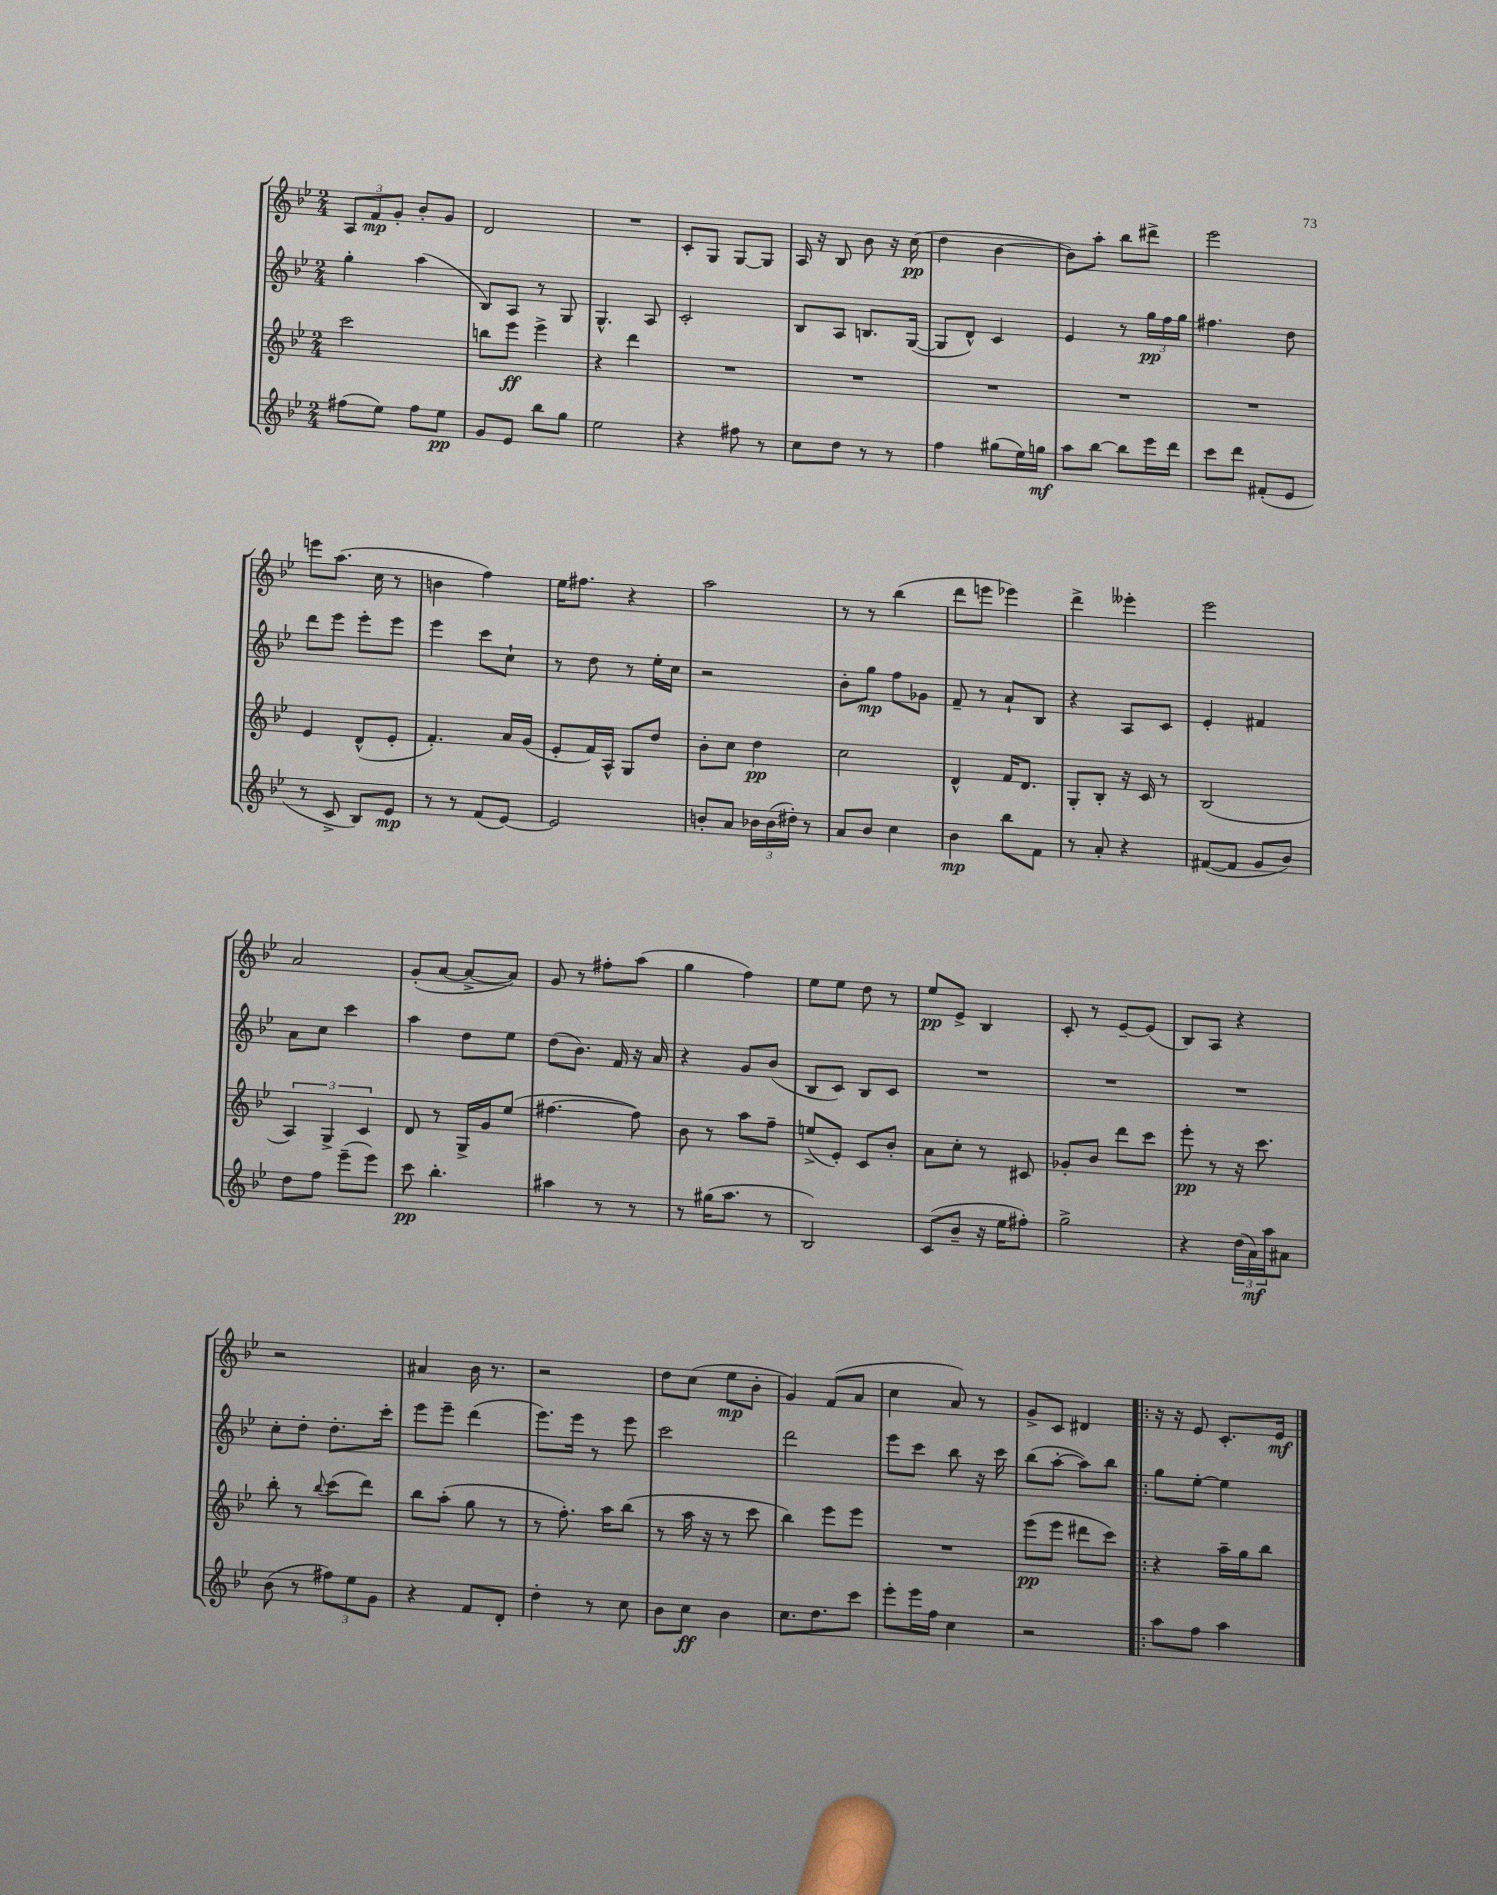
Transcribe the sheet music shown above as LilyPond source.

<<
\new StaffGroup <<
\new Staff = "s0" {
    \clef treble \key bes \major \numericTimeSignature \time 2/4
    \tuplet 3/2 { a8 f'8\mp g'8-. } bes'8-. g'8 |
    d'2 |
    R2 |
    c'8-. g8 g8~ g8 |
    a16 r16 bes8 bes'8 r16 c''16\pp( |
    d''4 bes'4~ |
    bes'8) a''8-. bes''8 dis'''8-> |
    ees'''2 |
    e'''8 a''8.( c''16 r8 |
    b'4 f''4) |
    ees''16 fis''8. r4 |
    a''2 |
    r8 r8 bes''4( |
    d'''8 e'''8 ees'''4) |
    d'''4-> eeses'''4-. |
    ees'''2 |
    a'2 |
    g'8-.( a'8~ a'8~-> a'8) |
    g'8 r8 fis''8-. a''8( |
    g''4 f''4) |
    ees''8 ees''8 d''8 r8 |
    ees''8\pp ees'8-> bes4 |
    c'8-. r8 ees'8~-- ees'8( |
    bes8) a8 r4 |
    r2 |
    ais'4 bes'16 r8. |
    r2 |
    d''8 c''8( ees''8\mp bes'8-. |
    g'4) f'8( a'8 |
    c''4 a'8) r8 |
    g'8-> c'8 dis'4 |
    \bar ".|:" r16 r16 ees'8 c'8.-. ees'16\mf \bar "|." |
}
\new Staff = "s1" {
    \clef treble \key bes \major \numericTimeSignature \time 2/4
    g''4-. a''4( |
    bes8) a8 r8 g8 |
    g4.-^ a8 |
    c'2-. |
    bes8 a8 b8. g16~( |
    g8 d'8-^) c'4 |
    ees'4 r8 \tuplet 3/2 { g''16\pp f''16 g''16 } |
    fis''4. d''8 |
    d'''8 ees'''8 ees'''8-. ees'''8 |
    ees'''4 c'''8 c''8-! |
    r8 d''8 r8 ees''16-. c''16 |
    r2 |
    bes'8-. g''8\mp f''8 ges'8 |
    f'8-- r8 a'8-! bes8 |
    r4 a8 c'8 |
    ees'4-. fis'4 |
    a'8 c''8 c'''4 |
    a''4 d''8 ees''8 |
    d''8( bes'8.) f'16 r16 a'16 |
    r4 g'8 bes'8( |
    bes8 c'8) bes8 c'8 |
    R2 |
    R2 |
    R2 |
    c''8-. d''8-. d''8.-. c'''16-. |
    ees'''8 ees'''8-- d'''4( |
    ees'''8.) ees'''16 r8 ees'''8 |
    c'''2 |
    d'''2 |
    ees'''8 c'''8 bes''8 r16 c'''16 |
    bes''8( a''8~-. a''8) bes''8 |
    \bar ".|:" g''8 ees''8~-. ees''4 \bar "|." |
}
\new Staff = "s2" {
    \clef treble \key bes \major \numericTimeSignature \time 2/4
    c'''2 |
    b''8 ees'''8\ff ees'''4-> |
    r4 d'''4 |
    R2 |
    R2 |
    R2 |
    R2 |
    R2 |
    ees'4 d'8-^( ees'8-. |
    f'4.-.) a'16 g'16( |
    ees'8-. f'16) a16-^ g8 d''8 |
    bes'8-. c''8 d''4\pp |
    c''2 |
    d'4-^ f'16 d'8. |
    g8-. bes8-. r16 c'16 r8 |
    bes2( |
    \tuplet 3/2 { a4) g4-> c'4 } |
    d'8 r8 g16-> g'16 ees''8( |
    fis''4.~ fis''8) |
    bes'8 r8 a''8 f''8-- |
    e''8->( ees'8-.) c'8 bes'8-. |
    a'8 c''8-. r8 cis'8 |
    ges'8-. bes'8 d'''8 c'''8 |
    ees'''8-.\pp r8 r16 c'''8. |
    bes''8-. r8 \appoggiatura { bes''8 } c'''8( d'''8) |
    bes''8 a''8-.( g''8 r8 |
    r8 f''8.-.) a''16 bes''8( |
    r8 a''16 r16 r8 c'''8 |
    bes''4) ees'''8 ees'''8 |
    R2 |
    ees'''8\pp( ees'''8 dis'''8 c'''8) |
    \bar ".|:" r4 a''16-- g''16 bes''8 \bar "|." |
}
\new Staff = "s3" {
    \clef treble \key bes \major \numericTimeSignature \time 2/4
    fis''8( ees''8) fis''8 ees''8\pp |
    g'8 ees'8 bes''8 g''8 |
    ees''2 |
    r4 fis''8 r8 |
    c''8 d''8 r8 r8 |
    f''4 gis''8( ees''16) g''16\mf |
    a''8 bes''8~ bes''8 ees'''16 d'''16 |
    c'''8 d'''8 fis'8-.( ees'8 |
    r8 c'8-> bes8) ees'8\mp |
    r8 r8 f'8( ees'8~) |
    ees'2 |
    b'8-. a'8 \tuplet 3/2 { bes'16 bes'16( dis''16-.) } r8 |
    a'8 bes'8 c''4 |
    bes'4\mp bes''8 f'8 |
    r8 a'8-. r4 |
    fis'8~( fis'8 g'8 bes'8) |
    d''8 f''8 ees'''8--( ees'''8) |
    c'''8\pp bes''4.-. |
    ais''4 r8 r8 |
    r8 gis''16( a''8. r8 |
    bes2) |
    c'8( bes'8-- r16 ees''16 fis''8-.) |
    g''2-> |
    r4 \tuplet 3/2 { d''16( a'16\mf) a''16 } ais'8 |
    bes'8( r8 \tuplet 3/2 { fis''8) ees''8 g'8 } |
    r4 f'8 d'8-. |
    d''4-. r8 c''8 |
    bes'8 c''8\ff bes'4 |
    c''8. d''8. c'''8 |
    ees'''8-. ees'''16 f''16 c''4 |
    r2 |
    \bar ".|:" a''8 f''8 a''4 \bar "|." |
}
>>
>>
\layout { \context { \Score \remove "Bar_number_engraver" } }
